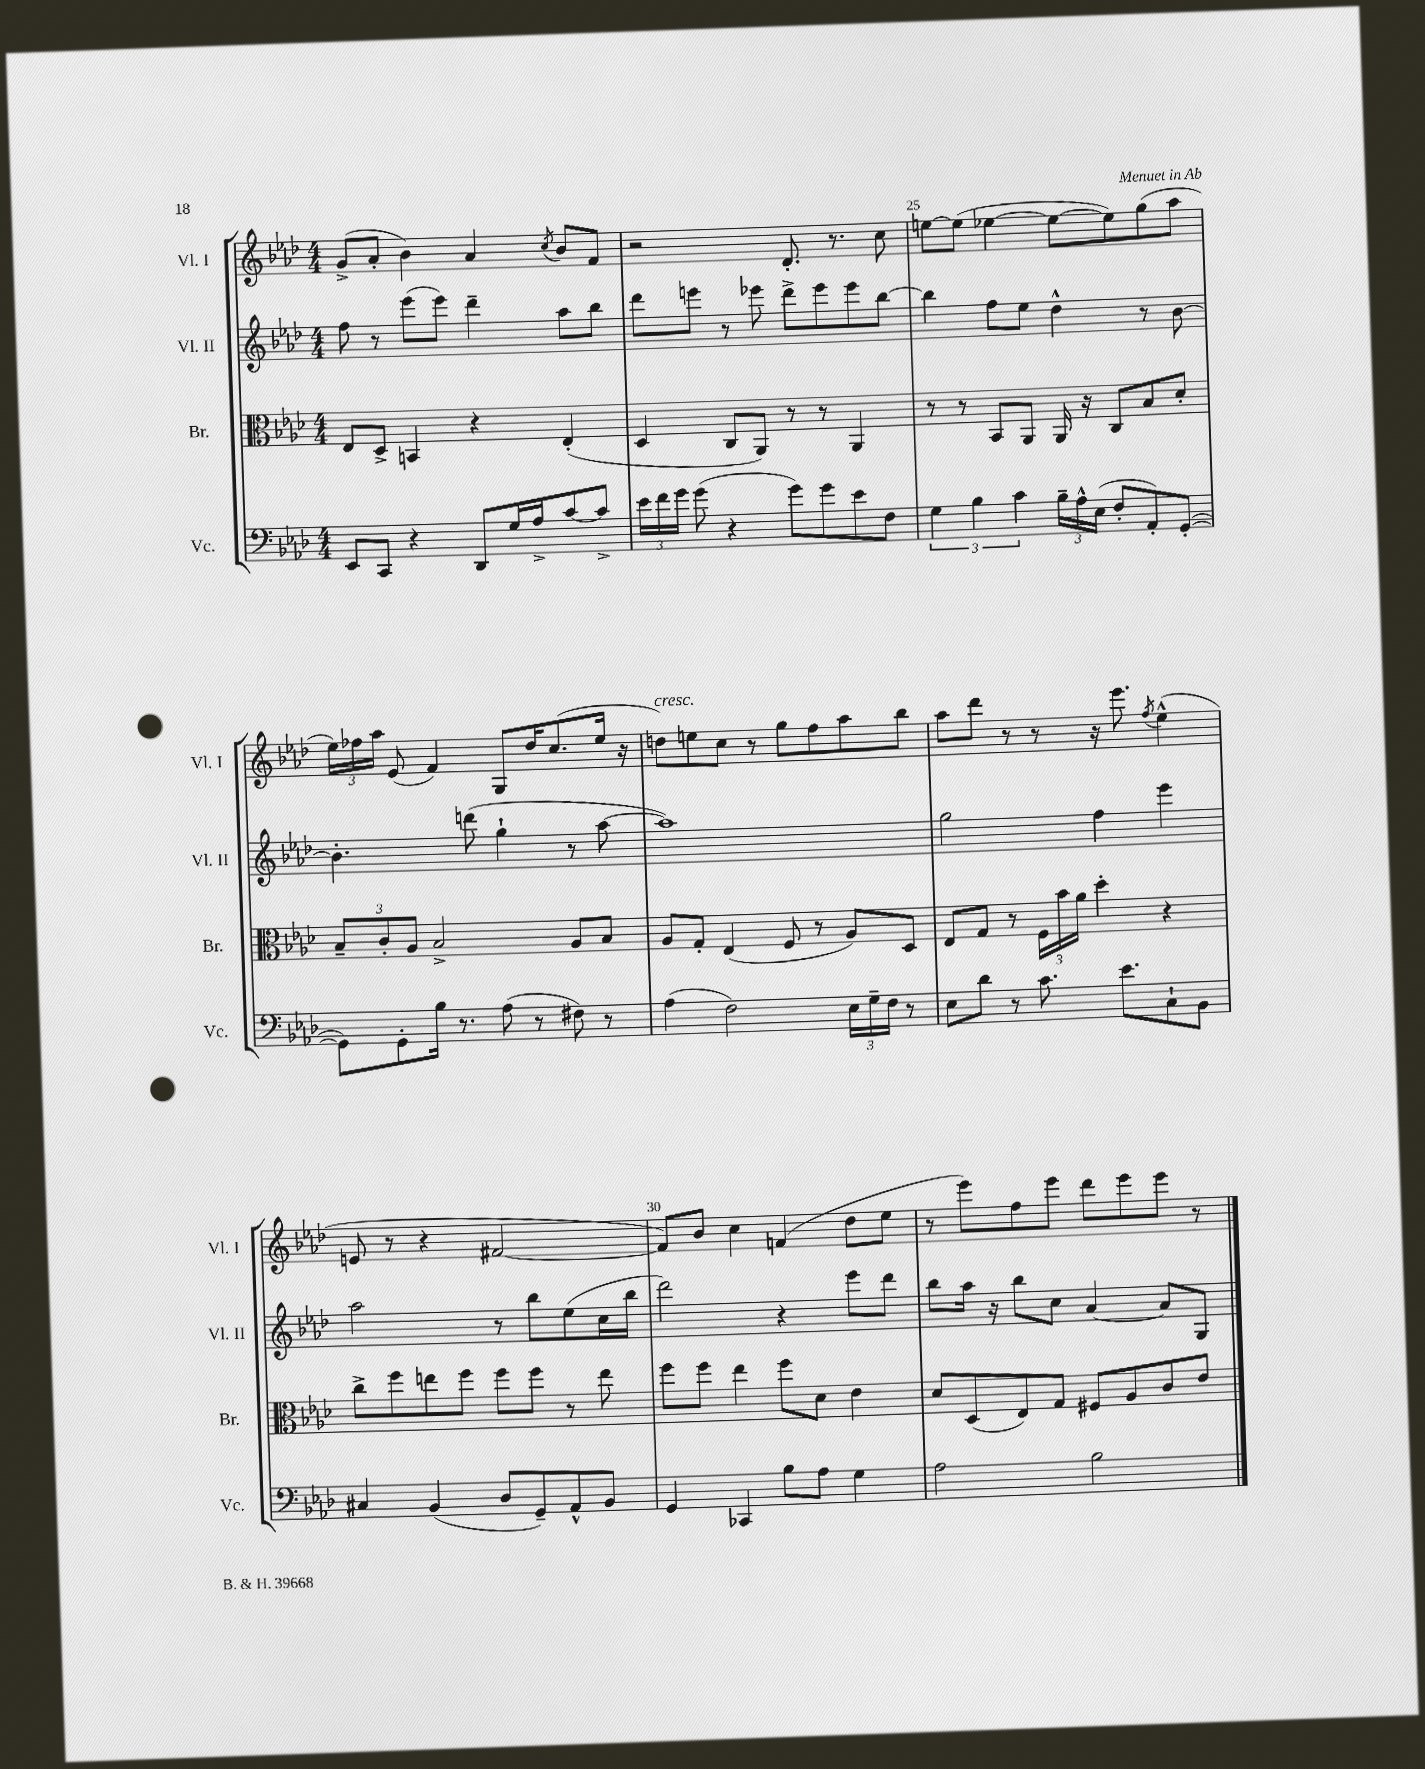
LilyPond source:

<<
\new StaffGroup <<
\new Staff = "s0" \with { instrumentName = "Vl. I" shortInstrumentName = "Vl. I" } {
    \clef treble \key aes \major \numericTimeSignature \time 4/4
    \autoBeamOff g'8[->( aes'8]-. bes'4) aes'4 \acciaccatura { c''8 } bes'8[ f'8] |
    r2 des'8.-. r8. c''8 |
    e''8[~ e''8]( ees''4~ ees''8[~ ees''8) g''8( aes''8] |
    \tuplet 3/2 { ees''16[) fes''16 aes''16] } ees'8( f'4) g8[ des''16 c''8.( ees''16] r16 |
    d''8[^\markup { \italic "cresc." }) e''8 c''8] r8 g''8[ f''8 aes''8 bes''8] |
    aes''8[ des'''8] r8 r8 r16 ees'''8. \acciaccatura { f''8 } ees''4-^( |
    e'8 r8 r4 fis'2~ |
    fis'8[) bes'8] c''4 f'4( des''8[ ees''8] |
    r8 ees'''8[) f''8 ees'''8] des'''8[ ees'''8 ees'''8] r8 \bar "|." |
}
\new Staff = "s1" \with { instrumentName = "Vl. II" shortInstrumentName = "Vl. II" } {
    \clef treble \key aes \major \numericTimeSignature \time 4/4
    \autoBeamOff f''8 r8 ees'''8[( ees'''8]) des'''4-- aes''8[ bes''8] |
    des'''8[ e'''8] r8 ees'''8 des'''8[-> ees'''8 ees'''8 bes''8]~ |
    bes''4 f''8[ ees''8] des''4-^ r8 bes'8~ |
    bes'4.-. d'''8( g''4-! r8 aes''8~ |
    aes''1) |
    g''2 f''4 ees'''4 |
    aes''2 r8 bes''8[ ees''8( c''16 bes''16] |
    des'''2) r4 ees'''8[ des'''8] |
    bes''8[ aes''16] r16 bes''8[ c''8] aes'4~ aes'8[ g8] \bar "|." |
}
\new Staff = "s2" \with { instrumentName = "Br." shortInstrumentName = "Br." } {
    \clef alto \key aes \major \numericTimeSignature \time 4/4
    \autoBeamOff ees8[ des8]-> b,4 r4 ees4-.( |
    des4 c8[ aes,8]) r8 r8 aes,4 |
    r8 r8 bes,8[ aes,8] aes,16 r16 c8[ bes8 des'8]-. |
    \tuplet 3/2 { bes8[-- c'8-. aes8] } bes2-> aes8[ bes8] |
    aes8[ g8]-. ees4( f8 r8 aes8[) des8] |
    ees8[ g8] r8 \tuplet 3/2 { f16[ bes'16 aes'16] } des''4-. r4 |
    c''8[-> f''8 e''8 f''8] f''8[ f''8] r8 e''8 |
    f''8[ f''8] ees''4 f''8[ des'8] ees'4 |
    des'8[ des8( ees8) g8] fis8[ aes8 c'8 ees'8] \bar "|." |
}
\new Staff = "s3" \with { instrumentName = "Vc." shortInstrumentName = "Vc." } {
    \clef bass \key aes \major \numericTimeSignature \time 4/4
    \autoBeamOff ees,8[ c,8] r4 des,8[ g16 aes16-> c'8~ c'8]-> |
    \tuplet 3/2 { ees'16[ f'16 g'16] } g'8( r4 g'8[) g'8 ees'8 f8] |
    \tuplet 3/2 { g4 bes4 c'4 } \tuplet 3/2 { bes16[-- aes16-^ ees16]( } f8[-. aes,8-.) g,8]~-.( |
    g,8[) g,8-. bes16] r8. aes8( r8 fis8) r8 |
    aes4( f2) \tuplet 3/2 { ees16[ g16-- f16] } r8 |
    ees8[ des'8] r8 c'8. ees'8.[ c8-! bes,8] |
    cis4 bes,4( des8[ g,8--) aes,8-^ bes,8] |
    g,4 ces,4 bes8[ aes8] g4 |
    aes2 bes2 \bar "|." |
}
>>
>>
\layout { \context { \Score currentBarNumber = #23 \override BarNumber.break-visibility = ##(#f #t #t) barNumberVisibility = #(every-nth-bar-number-visible 5) } }
